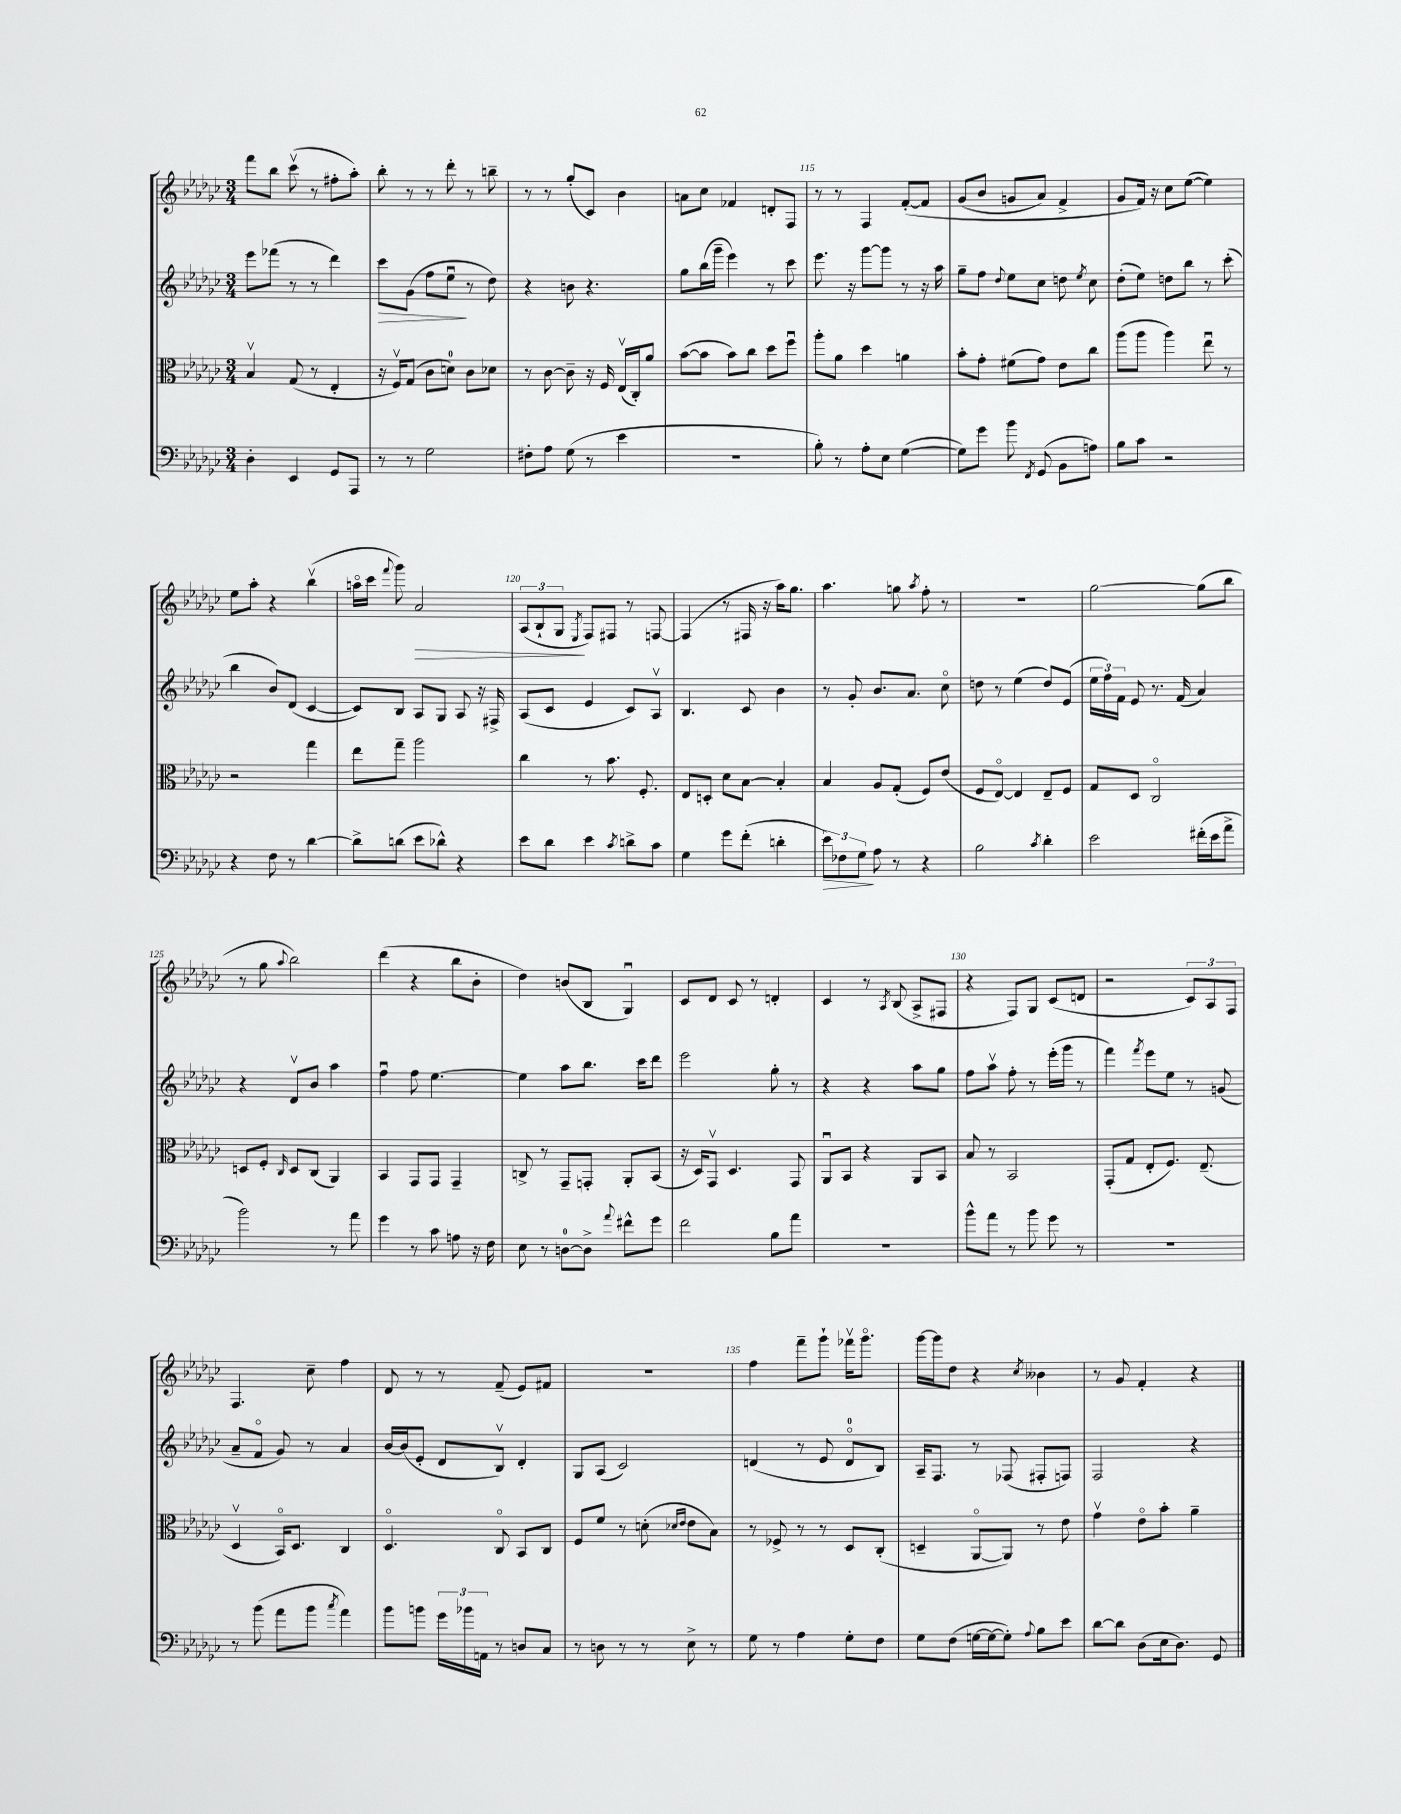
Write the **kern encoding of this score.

**kern	**dynam	**kern	**kern	**dynam	**kern	**dynam
*part4	*part4	*part3	*part2	*part2	*part1	*part1
*staff4	*staff4	*staff3	*staff2	*staff2	*staff1	*staff1
*clefF4	*	*clefC3	*clefG2	*	*clefG2	*
*k[b-e-a-d-g-c-]	*	*k[b-e-a-d-g-c-]	*k[b-e-a-d-g-c-]	*	*k[b-e-a-d-g-c-]	*
*M3/4	*	*M3/4	*M3/4	*	*M3/4	*
=111	=111	=111	=111	=111	=111	=111
4D-'\	.	4B-v/	8eee-\L	.	8fff\L	.
.	.	.	(8fff-X\J	.	8bb-\J	.
4EE-/	.	(8G-/	8r	.	(8ccc-v\	.
.	.	8r	8r	.	8r	.
8GG-/L	.	4E-'/	4ddd-\)	.	8ff#X'\L	.
8AAA-/J	.	.	.	.	8aa-'\J)	.
=112	=112	=112	=112	=112	=112	=112
!	!	!	!	!LO:HP:b	!	!
8r	.	16r	8ccc-\L	>	8bb-'\	.
.	.	16Fv/KL)	.	.	.	.
8r	.	(8G-/J	(8g-\J	.	8r	.
2G-\	.	8c-\L	8ff\L	.	8r	.
.	.	8dn\J)	8ee-u\J	.	8ddd-'\	.
.	.	8c-\L	8r	]	8r	.
.	.	8d-X\J	8dd-\)	.	8bbn~\	.
=113	=113	=113	=113	=113	=113	=113
8F#X'\L	.	8r	4r	.	8r	.
8A-\J	.	[8c-\	.	.	8r	.
(8G-\	.	8c-~\]	8bn\	.	(8gg-'/L	.
8r	.	16r	4.r	.	8c-/J)	.
.	.	16F/	.	.	.	.
4e-\	.	(16E-v/LL	.	.	4b-\	.
.	.	16C-'/J)	.	.	.	.
.	.	8a-/J	.	.	.	.
=114	=114	=114	=114	=114	=114	=114
2.r	.	([8b-\L	8gg-\L	.	8an\L	.
.	.	8b-\J]	(16bb-\L	.	8cc-\J	.
.	.	.	16ggg-~\JJ	.	.	.
.	.	8b-\L)	4eee-\)	.	4f-X/	.
.	.	8cc-\J	.	.	.	.
.	.	8dd-\L	8r	.	8dn'/L	.
.	.	8ffu\J	8ccc-\	.	8F/J	.
=115	=115	=115	=115	=115	=115	=115
8B-'\)	.	8aa-'\L	8.eee-\	.	8r	.
8r	.	8a-\J	.	.	8r	.
.	.	.	16r	.	.	.
8A-'\L	.	4dd-\	[8ggg-\L	.	4F/	.
8E-\J	.	.	8ggg-\J]	.	.	.
([4G-\	.	4an\	8r	.	([8f'/L	.
.	.	.	16r	.	8f/J]	.
.	.	.	16aa-\	.	.	.
=116	=116	=116	=116	=116	=116	=116
8G-\L])	.	8b-'\L	8gg-~\L	.	(8g-/L	.
8g-\J	.	8g-'\J	8ff\J	.	8b-/J	.
.	.	.	8qqdd-/	.	.	.
8b-\	.	(8f#X\L	8ee-\L	.	8gn/L	.
8qFF/	.	.	.	.	.	.
(8GG-/	.	8g-\J)	8cc-\J	.	8a-/J)	.
8BB-\L	.	8e-\L	8ddn\	.	4f^/	.
.	.	.	8qee-/	.	.	.
8An\J)	.	8cc-\J	8cc-\	.	.	.
=117	=117	=117	=117	=117	=117	=117
8B-\L	.	(8aa-\L	(8dd-'\L	.	8g-/L	.
8c-\J	.	8aa-\J	8ee-\J)	.	16f/Jk)	.
.	.	.	.	.	16r	.
2r	.	4aa-\)	8ddn\L	.	8cc-\L	.
.	.	.	8bb-\J	.	([8ee-\J	.
.	.	8ee-u\	8r	.	4ee-\])	.
.	.	8r	(8ccc-'\	.	.	.
!!LO:LB:g=z
=118	=118	=118	=118	=118	=118	=118
4r	.	2r	4bb-\	.	8ee-\L	.
.	.	.	.	.	8aa-'\J	.
8F\	.	.	8b-/L)	.	4r	.
8r	.	.	(8d-/J	.	.	.
[4d-\	.	4gg-\	[4c-/	.	(4bb-v\	.
=119	=119	=119	=119	=119	=119	=119
8d-^\L]	.	8ee-\L	8c-/L])	.	16aan\LL	.
.	.	.	.	.	16ccc-\JJ	.
.	.	.	.	.	8qqfff/	.
(8dn\J	.	8gg-~\J	8B-/J	.	8ggg-\)	.
!	!	!	!	!	!	!LO:HP:b
8e-\L	.	2aa-\	8A-/L	.	2a-/	>
8d-X^^\J)	.	.	8G-/J	.	.	.
4r	.	.	8A-/	.	.	.
.	.	.	16r	.	.	.
.	.	.	16F#X^/	.	.	.
=120	=120	=120	=120	=120	=120	=120
8e-\L	.	4cc-\	(8A-/L	.	(12A-/L	.
.	.	.	.	.	12B-`/	.
8d-\J	.	.	8c-/J	.	.	.
.	.	.	.	.	12G-/J	.
.	.	.	.	.	8qE-/	.
4e-\	.	8r	4e-/	.	8F/L)	]
.	.	8.b-\	.	.	8F#X/J	.
8qc-/	.	.	.	.	.	.
8dn^\L	.	.	8c-/L)	.	8r	.
.	.	8.F'/	.	.	.	.
8c-\J	.	.	8A-v/J	.	[8Fn/	.
=121	=121	=121	=121	=121	=121	=121
4G-\	.	8E-/L	4.B-/	.	(4F/]	.
.	.	8Dn'/J	.	.	.	.
8g-\L	.	8d-\L	.	.	8r	.
(8f'\J	.	[8B-\J	8c-/	.	16F#X/	.
.	.	.	.	.	16r	.
4dn'\	.	4B-'/]	4b-\	.	16aa-\KL)	.
.	.	.	.	.	8.gg-\J	.
=122	=122	=122	=122	=122	=122	=122
!	!LO:HP:b	!	!	!	!	!
12e-\L)	>	4B-/	8r	.	4.aa-\	.
12F-X\	.	.	.	.	.	.
.	.	.	8g-'/	.	.	.
12G-\J	.	.	.	.	.	.
8A-\	]	8A-/L	8.b-/L	.	.	.
8r	.	(8G-'/J	.	.	8ggn\	.
.	.	.	8.a-/J	.	.	.
.	.	.	.	.	8qaa-/	.
4r	.	8F/L)	.	.	8ff'\	.
.	.	(8e-/J	8cc-\	.	8r	.
=123	=123	=123	=123	=123	=123	=123
2B-\	.	8F/L	8ddn\	.	2.r	.
.	.	[8E-/J)	8r	.	.	.
.	.	4E-/]	(4ee-\	.	.	.
8qc-/	.	.	.	.	.	.
4d-'\	.	8E-~/L	8dd/L)	.	.	.
.	.	8F/J	(8e-/J	.	.	.
=124	=124	=124	=124	=124	=124	=124
2e-\	.	8G-/L	24ee-\LL	.	[2gg-\	.
.	.	.	24ff\)	.	.	.
.	.	.	24f\JJ	.	.	.
.	.	8D-/J	8e-/	.	.	.
.	.	2C-/	8.r	.	.	.
.	.	.	(16f/	.	.	.
(16f#X'\LL	.	.	4a-/)	.	(8gg-\L]	.
16e-\J	.	.	.	.	.	.
8a-^\J	.	.	.	.	8bb-\J	.
!!LO:LB:g=z
=125	=125	=125	=125	=125	=125	=125
2b-\)	.	8Dn/L	4r	.	8r	.
.	.	8F'/J	.	.	8gg-\	.
.	.	16qqC-/	.	.	8qqaa-/	.
.	.	8D/L	8d-v/L	.	2bb-\)	.
.	.	(8C-/J	8b-/J	.	.	.
8r	.	4AA-/)	4aa-\	.	.	.
8a-\	.	.	.	.	.	.
=126	=126	=126	=126	=126	=126	=126
4g-\	.	4BB-/	4ffu\	.	(4ddd-\	.
8r	.	8GG-/L	8ff\	.	4r	.
8c-\	.	8GG-/J	[4.ee-\	.	.	.
8An\	.	4GG-~/	.	.	8bb-\L	.
16r	.	.	.	.	8b-'\J	.
16F\	.	.	.	.	.	.
=127	=127	=127	=127	=127	=127	=127
8E-\	.	8Cn^/	4ee-\]	.	4dd-\)	.
8r	.	8r	.	.	.	.
[8Dn\L	.	8GG-~/L	8aa-\L	.	(8bn/L	.
8D^\J]	.	8GGn'/J	8.bb-\J	.	8B-/J	.
8qqa-/	.	.	.	.	.	.
8f#X^^\L	.	8AA-'/L	.	.	4G-u/)	.
.	.	.	16ccc-\KL	.	.	.
8g-\J	.	(8BB-/J	8ddd-\J	.	.	.
=128	=128	=128	=128	=128	=128	=128
2f\	.	16r	2eee-\	.	8c-/L	.
.	.	16D-/KL)	.	.	.	.
.	.	8GG-v/J	.	.	8d-/J	.
.	.	4.D-/	.	.	8c-/	.
.	.	.	.	.	8r	.
8B-\L	.	.	8gg-'\	.	4dn'/	.
8a-\J	.	8GG-/	8r	.	.	.
=129	=129	=129	=129	=129	=129	=129
2.r	.	8AA-u/L	4r	.	4c-/	.
.	.	8BB-/J	.	.	.	.
.	.	4r	4r	.	8r	.
.	.	.	.	.	8qA-/	.
.	.	.	.	.	(8B-/	.
.	.	8AA-/L	8aa-\L	.	8A-^/L	.
.	.	8BB-/J	8gg-\J	.	8F#X/J	.
=130	=130	=130	=130	=130	=130	=130
8b-^^\L	.	8B-/	8ff\L	.	4r	.
8a-\J	.	8r	8aa-v\J	.	.	.
8r	.	2BB-/	8ff'\	.	8F/L)	.
8b-\	.	.	8r	.	8G-/J	.
8g-\	.	.	(16eee-'\LL	.	(8c-/L	.
.	.	.	16ggg-\JJ	.	.	.
8r	.	.	8r	.	8dn/J	.
=131	=131	=131	=131	=131	=131	=131
2.r	.	(8GG-'/L	4fff\)	.	2r	.
.	.	8G-/J	.	.	.	.
.	.	.	8qfff/	.	.	.
.	.	8E-'/L	8eee-\L	.	.	.
.	.	8.F/J)	8ee-\J	.	.	.
.	.	.	8r	.	12c-/L)	.
.	.	(8.E-~/	.	.	.	.
.	.	.	.	.	12A-/	.
.	.	.	(8gn/	.	.	.
.	.	.	.	.	12F/J	.
!!LO:LB:g=z
=132	=132	=132	=132	=132	=132	=132
8r	.	4D-v/	8a-~/L	.	4.F/	.
(8b-\	.	.	8f/J	.	.	.
8a-\L	.	16BB-/KL)	8g-/)	.	.	.
.	.	8.D-/J	.	.	.	.
8b-\J	.	.	8r	.	8cc-~\	.
8qcc-/	.	.	.	.	.	.
4a-\)	.	4C-/	4a-/	.	4ff\	.
=133	=133	=133	=133	=133	=133	=133
8b-\L	.	4.D-/	[16b-/LL	.	8d-/	.
.	.	.	(16b-/J]	.	.	.
8bn\J	.	.	8e-'/J	.	8r	.
24g-\LL	.	.	8d-/L	.	8r	.
24b-X\	.	.	.	.	.	.
24AAn\JJ	.	.	.	.	.	.
8r	.	8C-/	8B-v/J)	.	(8f~/	.
8Dn/L	.	8BB-/L	4d-'/	.	8e-/L)	.
8C-/J	.	8C-/J	.	.	8f#X/J	.
=134	=134	=134	=134	=134	=134	=134
8r	.	8F/L	8G-/L	.	2.r	.
8Dn\	.	8f/J	(8A-/J	.	.	.
8r	.	8r	2c-/)	.	.	.
8r	.	(8dn'\	.	.	.	.
.	.	16qqd-X/LL	.	.	.	.
.	.	16qqe-/JJ	.	.	.	.
8E-^\	.	8e-\L	.	.	.	.
8r	.	8B-\J)	.	.	.	.
=135	=135	=135	=135	=135	=135	=135
8G-\	.	8r	(4dn/	.	4ff\	.
8r	.	8F-X^/	.	.	.	.
4A-\	.	8r	8r	.	8fff~\L	.
.	.	8r	8e-/	.	8ggg-`\J	.
8G-'\L	.	8D-/L	8d/L	.	16fff-Xv\KL	.
.	.	.	.	.	8.ggg-\J	.
8F\J	.	(8C-'/J	8B-/J)	.	.	.
=136	=136	=136	=136	=136	=136	=136
8G-\L	.	4Dn~/	16A-~/KL	.	[16ggg-\LL	.
.	.	.	8.F/J	.	16ggg-\J]	.
(8F\J	.	.	.	.	8dd-\J	.
[16Gn\LL	.	[8AA-/L	8r	.	4r	.
16G\J_	.	.	.	.	.	.
8G'\J])	.	8AA-/J])	(8F-X/	.	.	.
8qqA-/	.	.	.	.	8qcc-/	.
8B-\L	.	8r	8F#X'/L	.	4b--X\	.
8e-\J	.	8e-\	8Fn/J)	.	.	.
=137	=137	=137	=137	=137	=137	=137
[8d-\L	.	4g-v\	2F/	.	8r	.
8d-\J]	.	.	.	.	8g-/	.
(8D-\L	.	8e-\L	.	.	4f'/	.
16E-\k	.	8b-'\J	.	.	.	.
8.D-\J)	.	.	.	.	.	.
.	.	4a-~\	4r	.	4r	.
8GG-/	.	.	.	.	.	.
==	==	==	==	==	==	==
*-	*-	*-	*-	*-	*-	*-
